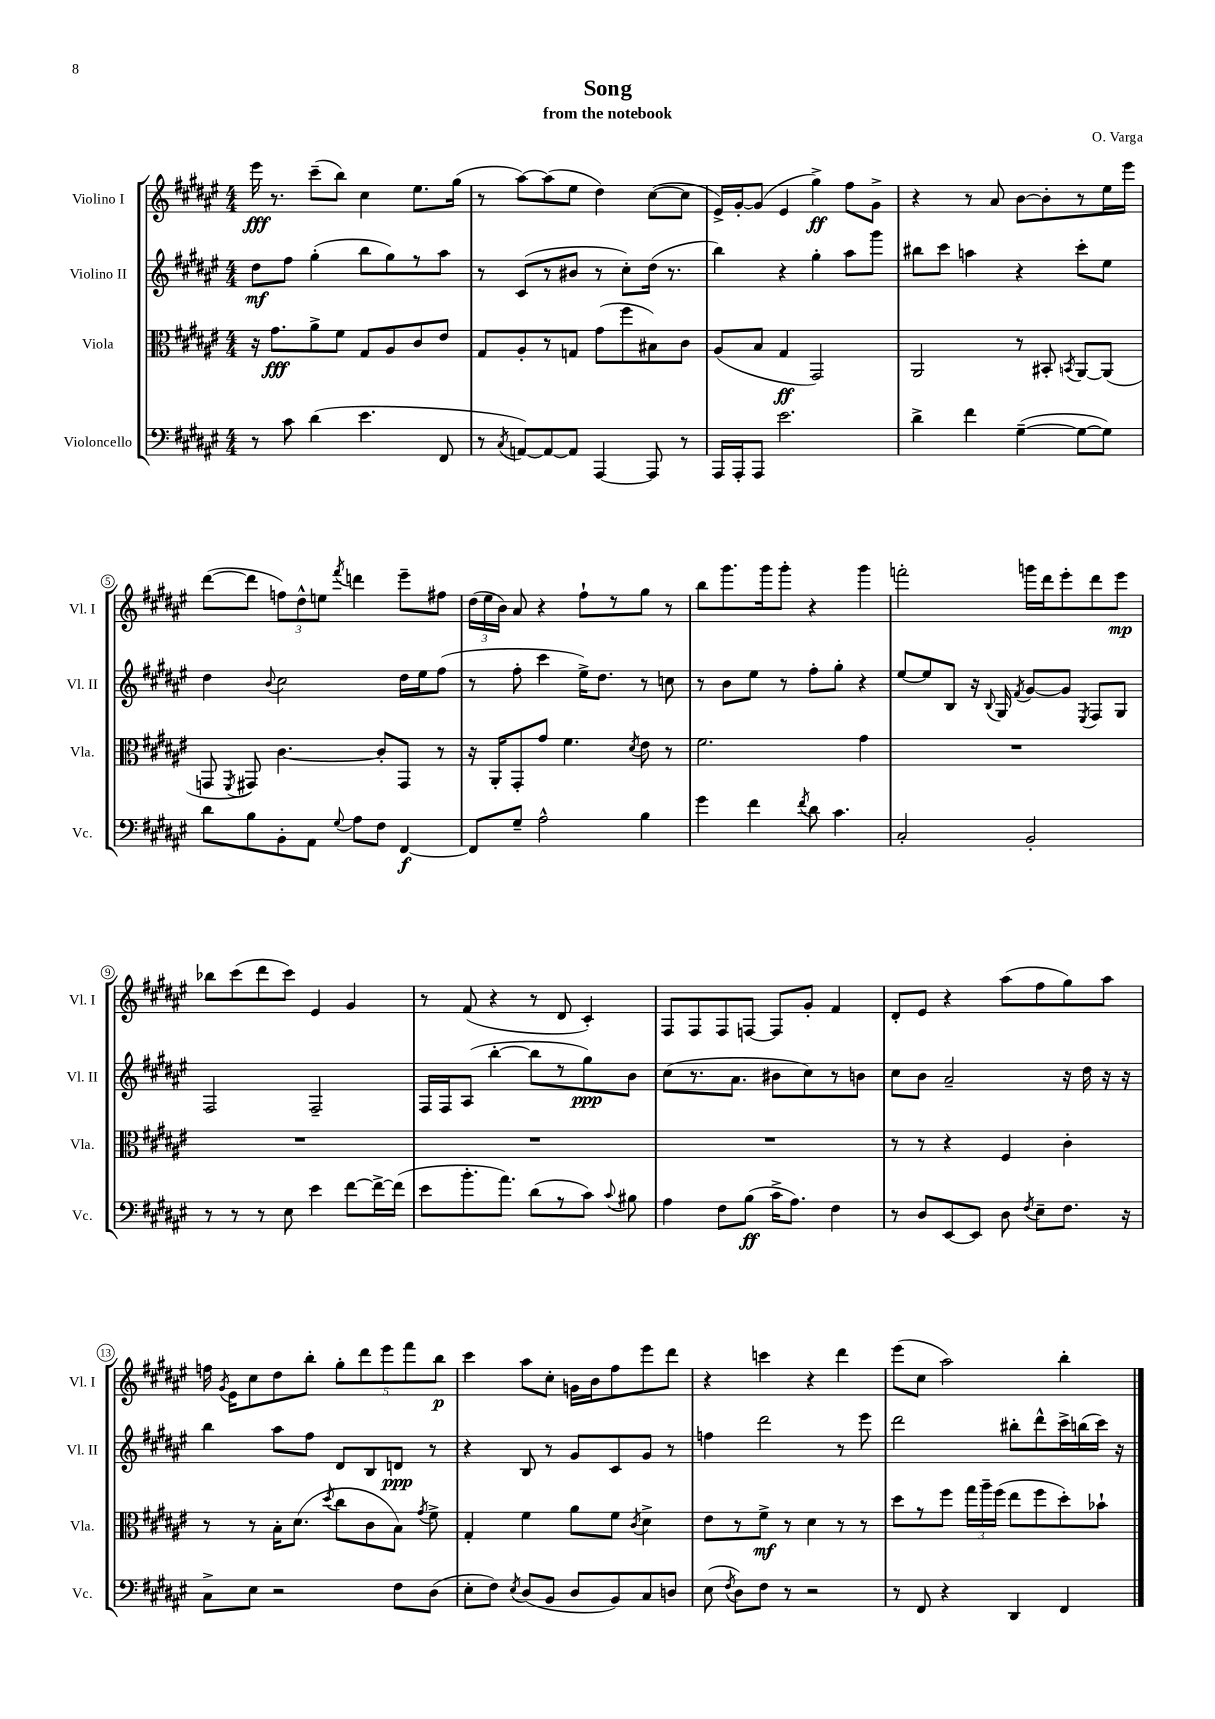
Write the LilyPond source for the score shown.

\header { title = "Song" composer = "O. Varga" subtitle = "from the notebook" }
<<
\new StaffGroup <<
\new Staff = "s0" \with { instrumentName = "Violino I" shortInstrumentName = "Vl. I" } {
    \clef treble \key fis \major \numericTimeSignature \time 4/4
    \autoBeamOff eis'''16\fff r8. cis'''8[--( b''8]) cis''4 eis''8.[ gis''16]( |
    r8 ais''8[~) ais''8( eis''8] dis''4) cis''8[~( cis''8] |
    eis'16[->) gis'16~-. gis'8]( eis'4 gis''4->\ff) fis''8[ gis'8]-> |
    r4 r8 ais'8 b'8[~ b'8-. r8 eis''16 eis'''16] |
    dis'''8[~( dis'''8] \tuplet 3/2 { f''8[) dis''8-^ e''8] } \acciaccatura { fis'''8 } d'''4 eis'''8[-- fis''8] |
    \tuplet 3/2 { dis''16[( eis''16 b'16]) } ais'8 r4 fis''8[-! r8 gis''8] r8 |
    b''8[ gis'''8. gis'''16 gis'''8]-. r4 gis'''4 |
    f'''2-. g'''16[ dis'''16 eis'''8-. dis'''8 eis'''8]\mp |
    bes''8[ cis'''8( dis'''8 cis'''8]) eis'4 gis'4 |
    r8 fis'8( r4 r8 dis'8 cis'4-.) |
    fis8[ fis8 fis8 f8]~ f8[ gis'8]-. fis'4 |
    dis'8[-. eis'8] r4 ais''8[( fis''8 gis''8) ais''8] |
    f''16 \acciaccatura { gis'8 } eis'16[ cis''8 dis''8 b''8]-. \tuplet 5/4 { gis''8[-. dis'''8 eis'''8 fis'''8 b''8]\p } |
    cis'''4 ais''8[ cis''8]-. g'16[ b'16 fis''8 eis'''8 dis'''8] |
    r4 c'''4 r4 dis'''4 |
    eis'''8[( cis''8] ais''2) b''4-. \bar "|." |
}
\new Staff = "s1" \with { instrumentName = "Violino II" shortInstrumentName = "Vl. II" } {
    \clef treble \key fis \major \numericTimeSignature \time 4/4
    \autoBeamOff dis''8[\mf fis''8] gis''4-.( b''8[ gis''8) r8 ais''8] |
    r8 cis'8[( r8 bis'8] r8 cis''8[-.) dis''16]( r8. |
    b''4) r4 gis''4-. ais''8[ gis'''8] |
    bis''8[ cis'''8] a''4 r4 cis'''8[-. eis''8] |
    dis''4 \appoggiatura { b'8 } cis''2 dis''16[ eis''16 fis''8]( |
    r8 fis''8-. cis'''4 eis''16[->) dis''8.] r8 c''8 |
    r8 b'8[ eis''8] r8 fis''8[-. gis''8]-. r4 |
    eis''8[~ eis''8 b8] r16 \appoggiatura { b8 } gis16 \acciaccatura { fis'8 } gis'8[~ gis'8] \acciaccatura { eis8 } fis8[ gis8] |
    fis2 fis2-- |
    fis16[ fis16 ais8]( b''4~-. b''8[ r8 gis''8\ppp) b'8] |
    cis''8[( r8. ais'8.] bis'8[ cis''8) r8 b'8] |
    cis''8[ b'8] ais'2-- r16 dis''16 r16 r16 |
    b''4 ais''8[ fis''8] dis'8[ b8 d'8]\ppp r8 |
    r4 b8 r8 gis'8[ cis'8 gis'8] r8 |
    f''4 dis'''2 r8 eis'''8 |
    dis'''2 bis''8[-. dis'''8-^ cis'''16-> b''16( cis'''16]) r16 \bar "|." |
}
\new Staff = "s2" \with { instrumentName = "Viola" shortInstrumentName = "Vla." } {
    \clef alto \key fis \major \numericTimeSignature \time 4/4
    \autoBeamOff r16 gis'8.[\fff ais'8-> fis'8] gis8[ ais8 cis'8 eis'8] |
    gis8[ ais8-. r8 g8] gis'8[( fis''8 bis8) cis'8] |
    ais8[( b8] gis4\ff gis,2) |
    ais,2 r8 bis,8-. \acciaccatura { b,8 } ais,8[~ ais,8]( |
    g,8 \acciaccatura { fis,8 } gis,8) cis'4.~ cis'8[-. gis,8] r8 |
    r16 ais,16[-. gis,8-. gis'8] fis'4. \acciaccatura { dis'8 } eis'8 r8 |
    fis'2. gis'4 |
    R1 |
    R1 |
    R1 |
    R1 |
    r8 r8 r4 fis4 cis'4-. |
    r8 r8 b16[-. dis'8.]( \acciaccatura { dis''8 } cis''8[ cis'8 b8]) \acciaccatura { gis'8 } fis'8-> |
    gis4-. fis'4 ais'8[ fis'8] \acciaccatura { cis'8 } dis'4-> |
    eis'8[ r8 fis'8]->\mf r8 dis'4 r8 r8 |
    dis''8[ r8 fis''8] \tuplet 3/2 { gis''16[ ais''16-- fis''16]( } eis''8[ fis''8 dis''8-.) bes'8]-! \bar "|." |
}
\new Staff = "s3" \with { instrumentName = "Violoncello" shortInstrumentName = "Vc." } {
    \clef bass \key fis \major \numericTimeSignature \time 4/4
    \autoBeamOff r8 cis'8 dis'4( eis'4. fis,8 |
    r8 \acciaccatura { cis8 } a,8[~) a,8~ a,8] ais,,4~ ais,,8 r8 |
    ais,,16[ ais,,16-. ais,,8] eis'2. |
    dis'4-> fis'4 gis4~--( gis8[~ gis8]) |
    dis'8[ b8 b,8-. ais,8] \appoggiatura { gis8 } ais8[ fis8] fis,4~\f |
    fis,8[ gis8]-- ais2-^ b4 |
    gis'4 fis'4 \acciaccatura { fis'8 } dis'8 cis'4. |
    cis2-. b,2-. |
    r8 r8 r8 eis8 eis'4 fis'8[~ fis'16~-> fis'16]( |
    eis'8[ b'8.-. ais'8.]) dis'8[( r8 cis'8]) \appoggiatura { cis'8 } bis8 |
    ais4 fis8[ b8]\ff( cis'16[-> ais8.]) fis4 |
    r8 dis8[ eis,8~ eis,8] dis8 \acciaccatura { fis8 } eis8[-- fis8.] r16 |
    cis8[-> eis8] r2 fis8[ dis8]( |
    eis8[-. fis8]) \acciaccatura { eis8 } dis8[( b,8] dis8[ b,8) cis8 d8] |
    eis8( \acciaccatura { fis8 } dis8[) fis8] r8 r2 |
    r8 fis,8 r4 dis,4 fis,4 \bar "|." |
}
>>
>>
\layout { \context { \Score \override BarNumber.stencil = #(make-stencil-circler 0.1 0.3 ly:text-interface::print) } }
